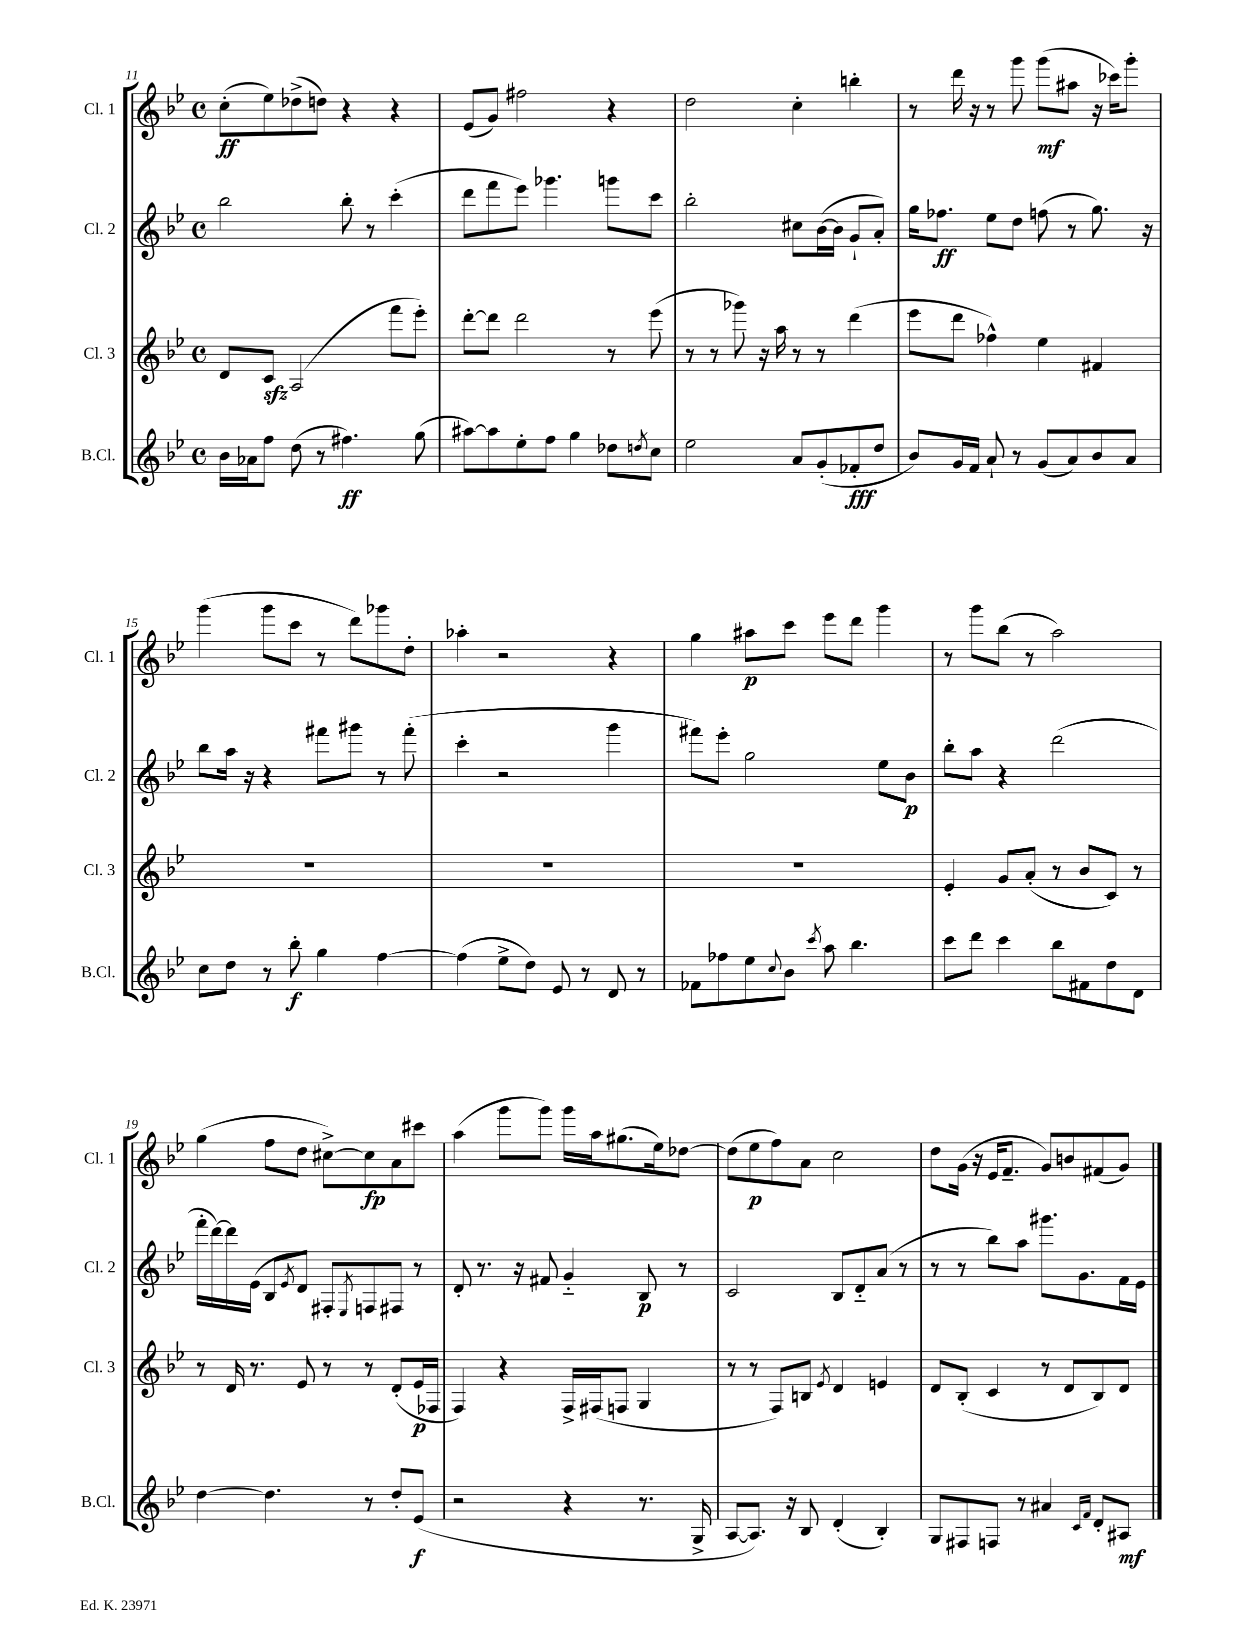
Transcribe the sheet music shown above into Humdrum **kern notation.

**kern	**kern	**kern	**kern
*staff4	*staff3	*staff2	*staff1
*clefG2	*clefG2	*clefG2	*clefG2
*k[b-e-]	*k[b-e-]	*k[b-e-]	*k[b-e-]
*M4/4	*M4/4	*M4/4	*M4/4
*met(c)	*met(c)	*met(c)	*met(c)
16b-\LL	8d/L	2bb-\	(8cc'\L
16a-\J	.	.	.
8ff\J	8c/J	.	8ee-\)
(8dd\	(2A/	.	(8dd-^\
8r	.	.	8dd\J)
4.ff#\)	.	8bb-'\	4r
.	.	8r	.
.	8fff\L	(4ccc'\	4r
(8gg\	8eee-'\J)	.	.
=	=	=	=
[8aa#\L)	[8ddd'\L	8ddd\L	(8e-/L
8aa#\]	8ddd\]J	8fff\	8g/J)
8ee-'\	2ddd\	8eee-\J)	2ff#\
8ff\J	.	4.ggg-\	.
4gg\	.	.	.
8dd-\L	8r	8ggg\L	4r
8qdd/	.	.	.
8cc\J	(8eee-\	8ccc\J	.
=	=	=	=
2ee-\	8r	2bb-'\	2dd\
.	8r	.	.
.	8ggg-\)	.	.
.	16r	.	.
.	16aa\	.	.
8a/L	8r	8cc#\L	4cc'\
(8g'/	8r	([16b-\L	.
.	.	16b-\]JJ	.
8f-'/	(4ddd\	8g`/L	4bb'\
8dd/J	.	8a'/J)	.
=	=	=	=
8b-/L)	8eee-\L	16gg\LK	8r
.	.	8.ff-\J	.
16g/L	8ddd\J	.	16ddd\
16f/JJ	.	.	16r
8a`/	4ff-^^\)	8ee-\L	8r
8r	.	8dd\J	8ggg\
(8g/L	4ee-\	(8ff\	(8ggg\L
8a/)	.	8r	8aa#\J
8b-/	4f#/	8.gg\)	16r
.	.	.	16ccc-\LK)
8a/J	.	.	8ggg'\J
.	.	16r	.
=	=	=	=
8cc\L	1r	8bb-\L	(4ggg\
8dd\J	.	16aa\Jk	.
.	.	16r	.
8r	.	4r	8ggg\L
8bb-'\	.	.	8ccc\J
4gg\	.	8fff#\L	8r
.	.	8ggg#\J	8ddd\L)
[4ff\	.	8r	8ggg-\
.	.	(8fff#'\	8dd'\J
=	=	=	=
(4ff\]	1r	4ccc'\	4aa-'\
8ee-^\L	.	2r	2r
8dd\J)	.	.	.
8e-/	.	.	.
8r	.	.	.
8d/	.	4ggg\	4r
8r	.	.	.
=	=	=	=
8f-\L	1r	8fff#\L)	4gg\
8ff-\	.	8eee-'\J	.
8ee-\	.	2gg\	8aa#\L
8qqcc/	.	.	.
8b-\J	.	.	8ccc\J
8qccc/	.	.	.
8aa\	.	.	8eee-\L
4.bb-\	.	.	8ddd\J
.	.	8ee-\L	4ggg\
.	.	8b-\J	.
=	=	=	=
8ccc\L	4e-'/	8bb-'\L	8r
8ddd\J	.	8aa\J	8ggg\L
4ccc\	8g/L	4r	(8bb-\J
.	(8a'/J	.	8r
8bb-\L	8r	(2ddd\	2aa\)
8f#\	8b-/L	.	.
8dd\	8c/J)	.	.
8d\J	8r	.	.
=	=	=	=
[4dd\	8r	16fff'\LL	(4gg\
.	.	[16ddd\)	.
.	16d/	16ddd\]	.
.	8.r	(16e-\JJ	.
4.dd\]	.	8B-/L	8ff\L
.	.	8qe-/	.
.	8e-/	8d/J)	8dd\J
.	8r	8F#'/L	[8cc#^\L)
.	.	8qE-/	.
8r	8r	8F/	8cc#\]
8dd'/L	(8d'/L	8F#/J	8a\
(8e-/J	16e-/L	8r	8ccc#\J
.	16F-/JJ	.	.
=	=	=	=
2r	4F/)	8d'/	(4aa\
.	.	8.r	.
.	4r	.	8ggg\L
.	.	16r	.
.	.	8f#/	8ggg\J)
4r	16F^/LL	4g'~/	16ggg\LL
.	(16F#/J	.	16aa\J
.	8F/J	.	(8.gg#\
8.r	4G/	8B-/	.
.	.	.	16ee-\k)
.	.	8r	[8dd-\J
16G^/	.	.	.
=	=	=	=
[8A/L	8r	2c/	(8dd-\]L
8.A/]J)	8r	.	8ee-\
.	8F/L)	.	8ff\)
16r	.	.	.
8B-/	8B/J	.	8a\J
.	8qe-/	.	.
(4d'/	4d/	8B-/L	2cc\
.	.	8d'~/	.
4B-'/)	4e/	(8a/J	.
.	.	8r	.
=	=	=	=
8G/L	8d/L	8r	8dd\L
8F#/	(8B-'/J	8r	(16g\Jk
.	.	.	16r
8F/J	4c/	8bb-\L)	16e-/LK
.	.	.	8.f~/J
8r	.	8aa\J	.
4a#/	8r	8.ggg#\L	8g/L)
.	8d/L	.	8b/
.	.	8.g\	.
16qqc/LL	.	.	.
16qqf/JJ	.	.	.
8d'/L	8B-/)	.	(8f#/
8A#/J	8d/J	16f\L	8g/J)
.	.	16e-\JJ	.
==	==	==	==
*-	*-	*-	*-
